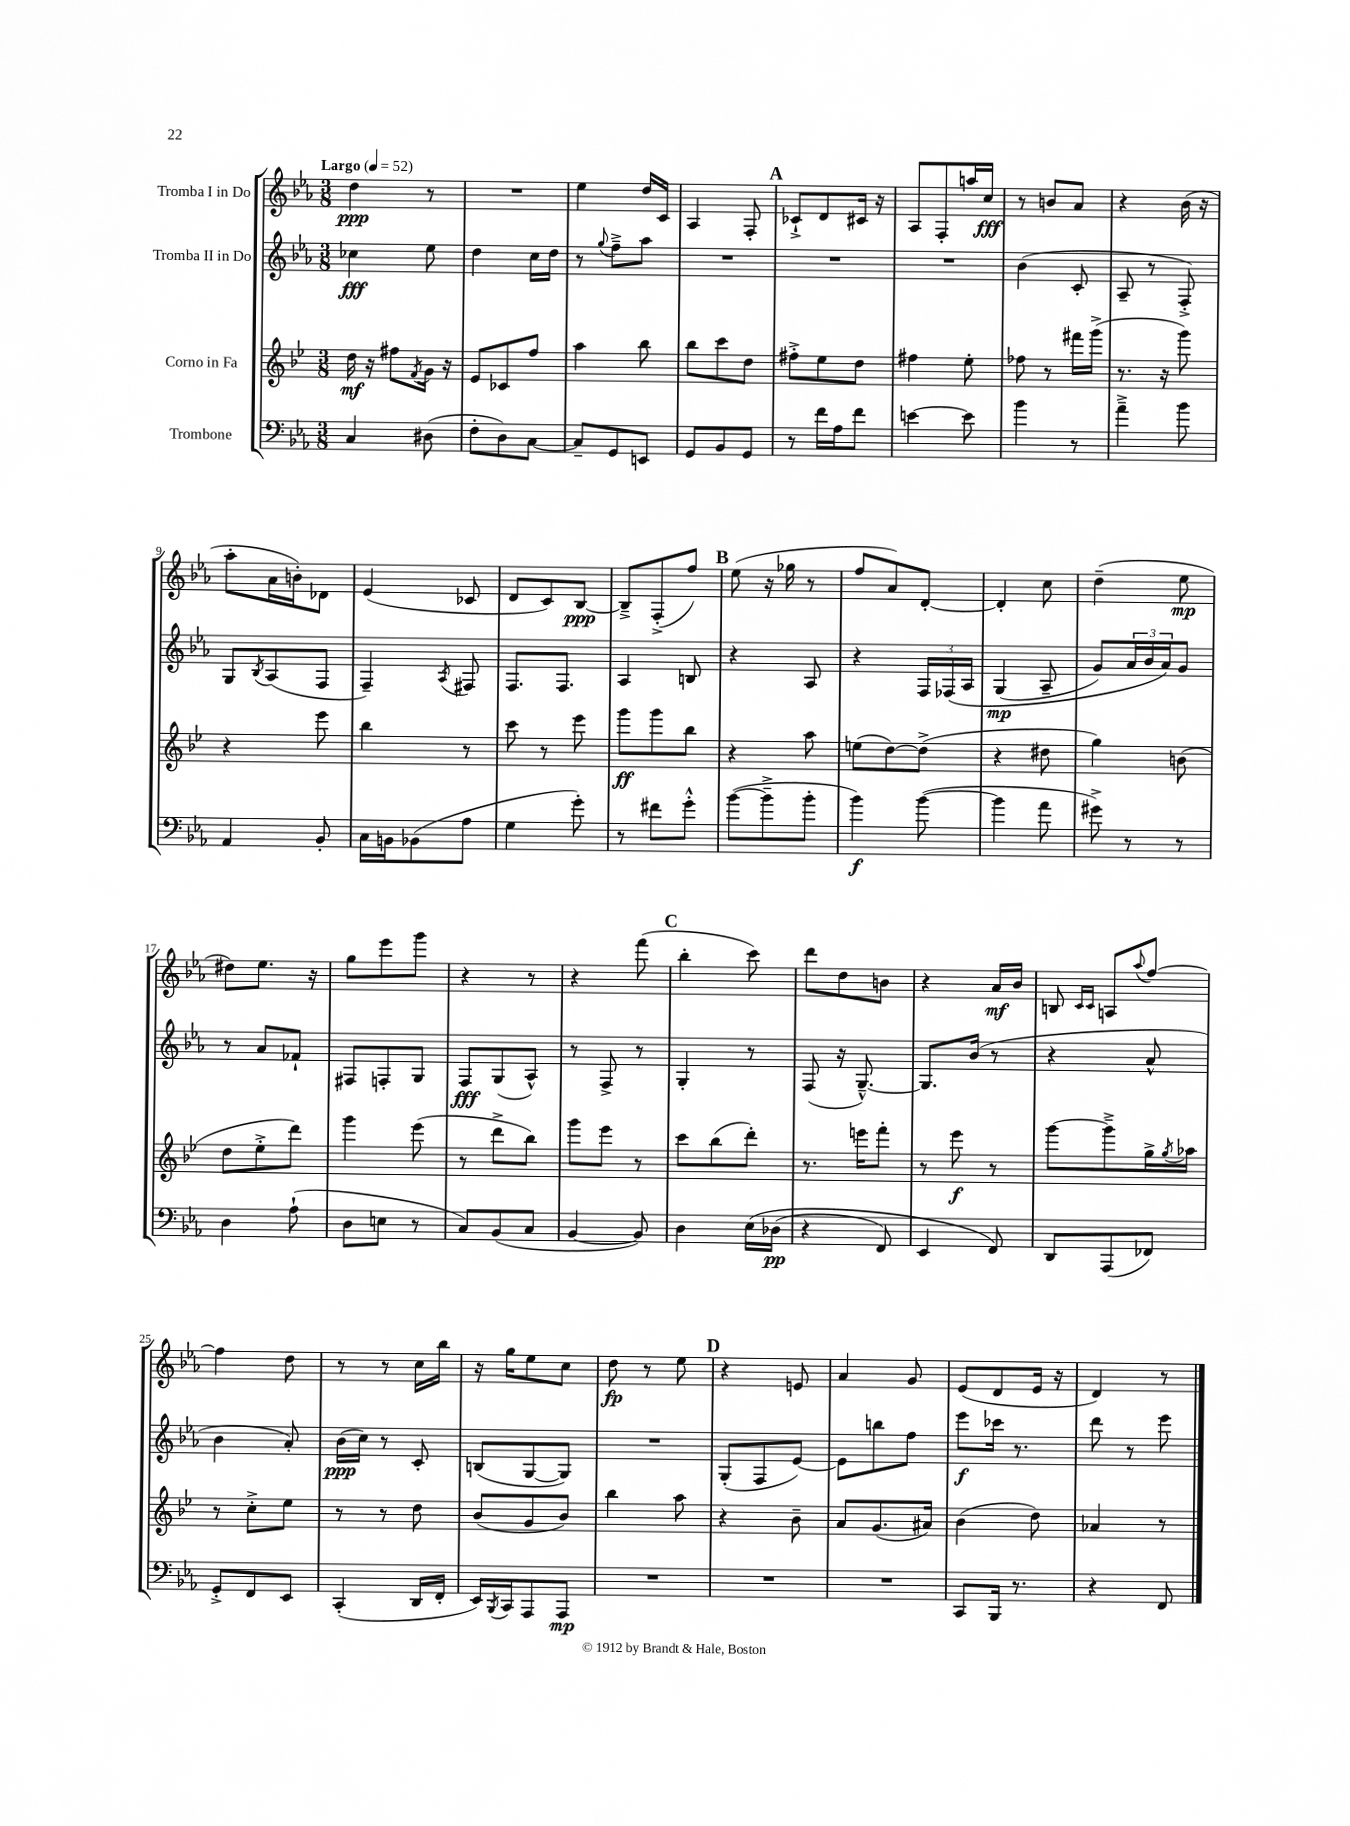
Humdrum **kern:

**kern	**dynam	**kern	**dynam	**kern	**dynam	**kern	**dynam
*part4	*part4	*part3	*part3	*part2	*part2	*part1	*part1
*staff4	*staff4	*staff3	*staff3	*staff2	*staff2	*staff1	*staff1
*I"Trombone	*	*I"Corno in Fa	*	*I"Tromba II in Do	*	*I"Tromba I in Do	*
*clefF4	*	*clefG2	*	*clefG2	*	*clefG2	*
*k[b-e-a-]	*	*k[b-e-]	*	*k[b-e-a-]	*	*k[b-e-a-]	*
*M3/8	*	*M3/8	*	*M3/8	*	*M3/8	*
*MM52	*	*MM52	*	*MM52	*	*MM52	*
=1	=1	=1	=1	=1	=1	=1	=1
!	!	!	!	!	!	!LO:TX:a:B:t=Largo	!
4C/	.	16dd\	mf	4cc-X\	fff	4dd\	ppp
.	.	16r	.	.	.	.	.
.	.	8ff#X\L	.	.	.	.	.
.	.	8qf/	.	.	.	.	.
(8D#X\	.	16g\Jk	.	8ee-\	.	8r	.
.	.	16r	.	.	.	.	.
=2	=2	=2	=2	=2	=2	=2	=2
8F'\L	.	8e-/L	.	4dd\	.	4.r	.
8D\)	.	8c-X/	.	.	.	.	.
[8C\J	.	8ff/J	.	16cc\LL	.	.	.
.	.	.	.	16dd\JJ	.	.	.
=3	=3	=3	=3	=3	=3	=3	=3
8C~/L]	.	4aa\	.	8r	.	4ee-\	.
.	.	.	.	8qqgg/	.	.	.
8GG/	.	.	.	8ff~^\L	.	.	.
8EEn/J	.	8bb-\	.	8aa-\J	.	16dd/LL	.
.	.	.	.	.	.	16c/JJ	.
=4	=4	=4	=4	=4	=4	=4	=4
8GG/L	.	8bb-\L	.	4.r	.	4A-/	.
8BB-/	.	8ccc\	.	.	.	.	.
8GG/J	.	8dd\J	.	.	.	8F'/	.
!!LO:REH:place=s1:t=A
=5	=5	=5	=5	=5	=5	=5	=5
8r	.	8ff#X'^\L	.	4.r	.	8c-X`^/L	.
16f\LL	.	8ee-\	.	.	.	8d/	.
16A-\J	.	.	.	.	.	.	.
8f\J	.	8dd\J	.	.	.	16c#X/Jk	.
.	.	.	.	.	.	16r	.
=6	=6	=6	=6	=6	=6	=6	=6
[4en\	.	4ff#X\	.	4.r	.	8A-/L	.
.	.	.	.	.	.	8F'/	.
8e\]	.	8ee-'\	.	.	.	16aan/L	.
.	.	.	.	.	.	16cc/JJ	fff
=7	=7	=7	=7	=7	=7	=7	=7
4b-\	.	8ff-X\	.	(4b-\	.	8r	.
.	.	8r	.	.	.	8bn/L	.
8r	.	16fff#X\LL	.	8c'/	.	8a-/J	.
.	.	(16ggg^\JJ	.	.	.	.	.
=8	=8	=8	=8	=8	=8	=8	=8
4a-~^\	.	8.r	.	8A-~/	.	4r	.
.	.	.	.	8r	.	.	.
.	.	16r	.	.	.	.	.
8b-\	.	8ggg\)	.	8F'^/)	.	(16b-\	.
.	.	.	.	.	.	16r	.
!!LO:LB:g=z
=9	=9	=9	=9	=9	=9	=9	=9
4AA-/	.	4r	.	8G/L	.	8aa-'\L	.
.	.	.	.	8qB-/	.	.	.
.	.	.	.	(8A-/	.	16a-\L	.
.	.	.	.	.	.	16bn'\J)	.
8BB-'/	.	8eee-\	.	8F/J	.	8d-X\J	.
=10	=10	=10	=10	=10	=10	=10	=10
16C\LL	.	4bb-\	.	4F~/)	.	(4e-/	.
16BBn\J	.	.	.	.	.	.	.
(8BB-X\	.	.	.	.	.	.	.
.	.	.	.	8qA-/	.	.	.
8A-\J	.	8r	.	8F#X/	.	8c-X/	.
=11	=11	=11	=11	=11	=11	=11	=11
4G\	.	8ccc\	.	8.F/L	.	8d/L	.
.	.	8r	.	.	.	8c/)	.
.	.	.	.	8.F/J	.	.	.
8g'\)	.	8eee-\	.	.	.	[8B-/J	ppp
=12	=12	=12	=12	=12	=12	=12	=12
8r	.	8ggg\L	ff	4A-/	.	8B-~^/L]	.
8f#X\L	.	8ggg\	.	.	.	(8F'^/	.
8g'^^\J	.	8bb-\J	.	8Bn/	.	8ff/J)	.
!!LO:REH:place=s1:t=B
=13	=13	=13	=13	=13	=13	=13	=13
([8b-\L	.	4r	.	4r	.	(8ee-\	.
8b-~^\]	.	.	.	.	.	16r	.
.	.	.	.	.	.	16gg-X\	.
8b-'\J	.	8aa\	.	8A-/	.	8r	.
=14	=14	=14	=14	=14	=14	=14	=14
4b-\)	f	(8een\L	.	4r	.	8ff/L	.
.	.	[8dd\)	.	.	.	8a-/)	.
([8b-\	.	(8dd^\J]	.	24F/LL	.	[8d'/J	.
.	.	.	.	(24F-X/	.	.	.
.	.	.	.	24A-/JJ	.	.	.
=15	=15	=15	=15	=15	=15	=15	=15
4b-\]	.	4r	.	(4G/	mp	4d'/]	.
8a-\	.	8dd#X\	.	8A-~/	.	8cc\	.
=16	=16	=16	=16	=16	=16	=16	=16
8g#X^\)	.	4gg\)	.	8g/L)	.	(4dd~\	.
8r	.	.	.	24a-/L	.	.	.
.	.	.	.	24b-/	.	.	.
.	.	.	.	24a-/J)	.	.	.
8r	.	(8bn\	.	8g/J	.	8ee-\	mp
!!LO:LB:g=z
=17	=17	=17	=17	=17	=17	=17	=17
4D\	.	8dd\L	.	8r	.	8dd#X\L)	.
.	.	8ee-'^\	.	8a-/L	.	8.ee-\J	.
(8A-`\	.	8ddd\J)	.	8f-X`/J	.	.	.
.	.	.	.	.	.	16r	.
=18	=18	=18	=18	=18	=18	=18	=18
8D\L	.	4ggg\	.	8F#X/L	.	8gg\L	.
8En\J	.	.	.	8Fn'/	.	8eee-\	.
8r	.	(8eee-\	.	8G/J	.	8ggg\J	.
=19	=19	=19	=19	=19	=19	=19	=19
8C/L)	.	8r	.	8F/L	fff	4r	.
(8BB-/	.	8ddd^\L	.	(8G/	.	.	.
8C/J	.	8bb-\J)	.	8A-^^/J)	.	8r	.
=20	=20	=20	=20	=20	=20	=20	=20
[4BB-/	.	8ggg\L	.	8r	.	4r	.
.	.	8eee-\J	.	8F^/	.	.	.
8BB-/])	.	8r	.	8r	.	(8fff\	.
!!LO:REH:place=s1:t=C
=21	=21	=21	=21	=21	=21	=21	=21
4D\	.	8ccc\L	.	4G'/	.	4bb-'\	.
.	.	(8bb-\	.	.	.	.	.
(16E-\LL	.	8ddd'\J)	.	8r	.	8ccc\)	.
(16D-X\JJ	pp	.	.	.	.	.	.
=22	=22	=22	=22	=22	=22	=22	=22
4r	.	8.r	.	(8F/	.	8ddd\L	.
.	.	.	.	16r	.	8dd\	.
.	.	16eeen\KL	.	[8.G~^^/)	.	.	.
8FF/)	.	8fff'\J	.	.	.	8bn\J	.
=23	=23	=23	=23	=23	=23	=23	=23
4EE-/	.	8r	.	8.G/L]	.	4r	.
.	.	8eee-\	f	.	.	.	.
.	.	.	.	(16b-/Jk	.	.	.
8FF/)	.	8r	.	8r	.	16a-/LL	mf
.	.	.	.	.	.	16b-/JJ	.
=24	=24	=24	=24	=24	=24	=24	=24
8DD/L	.	[8ggg\L	.	4r	.	8Bn/	.
.	.	.	.	.	.	16qqc/LL	.
.	.	.	.	.	.	16qqc/JJ	.
(8AAA-/	.	8ggg~^\]	.	.	.	8An/L	.
.	.	.	.	.	.	8qqaa-/	.
8FF-X/J)	.	16gg^\L	.	8a-^^/	.	[8ff/J	.
.	.	8qgg/	.	.	.	.	.
.	.	16aa-X\JJ	.	.	.	.	.
!!LO:LB:g=z
=25	=25	=25	=25	=25	=25	=25	=25
8GG'^/L	.	8r	.	4b-\	.	4ff\]	.
8FF/	.	8cc'^\L	.	.	.	.	.
8EE-/J	.	8ee-\J	.	8a-'/)	.	8dd\	.
=26	=26	=26	=26	=26	=26	=26	=26
(4CC'/	.	8r	.	(16b-\LL	ppp	8r	.
.	.	.	.	16cc\JJ)	.	.	.
.	.	8r	.	8r	.	8r	.
16DD/LL	.	8dd\	.	8c'/	.	16cc\LL	.
16FF'/JJ	.	.	.	.	.	16bb-\JJ	.
=27	=27	=27	=27	=27	=27	=27	=27
16EE-/LL)	.	(8b-/L	.	(8Bn/L	.	16r	.
8qBBB-/	.	.	.	.	.	.	.
16CC/J	.	.	.	.	.	16gg\KL	.
8AAA-/	.	8g/	.	[8G/	.	8ee-\	.
8AAA-/J	mp	8b-/J)	.	8G/J])	.	8cc\J	.
=28	=28	=28	=28	=28	=28	=28	=28
4.r	.	4bb-\	.	4.r	.	8dd\	fp
.	.	.	.	.	.	8r	.
.	.	8aa\	.	.	.	8ee-\	.
!!LO:REH:place=s1:t=D
=29	=29	=29	=29	=29	=29	=29	=29
4.r	.	4r	.	(8G'/L	.	4r	.
.	.	.	.	8F/	.	.	.
.	.	8b-~\	.	[8e-/J)	.	8en/	.
=30	=30	=30	=30	=30	=30	=30	=30
4.r	.	8a/L	.	8e-\L]	.	4a-/	.
.	.	(8.g/	.	8bbn\	.	.	.
.	.	.	.	8ff\J	.	8g/	.
.	.	16a#X/Jk)	.	.	.	.	.
=31	=31	=31	=31	=31	=31	=31	=31
8CC/L	.	(4b-\	.	8eee-\L	f	(8e-/L	.
16BBB-/Jk	.	.	.	16ccc-X\Jk	.	8d/	.
8.r	.	.	.	8.r	.	.	.
.	.	8dd\)	.	.	.	16e-/Jk	.
.	.	.	.	.	.	16r	.
=32	=32	=32	=32	=32	=32	=32	=32
4r	.	4a-X/	.	8ddd\	.	4d/)	.
.	.	.	.	8r	.	.	.
8FF/	.	8r	.	8eee-\	.	8r	.
==	==	==	==	==	==	==	==
*-	*-	*-	*-	*-	*-	*-	*-
